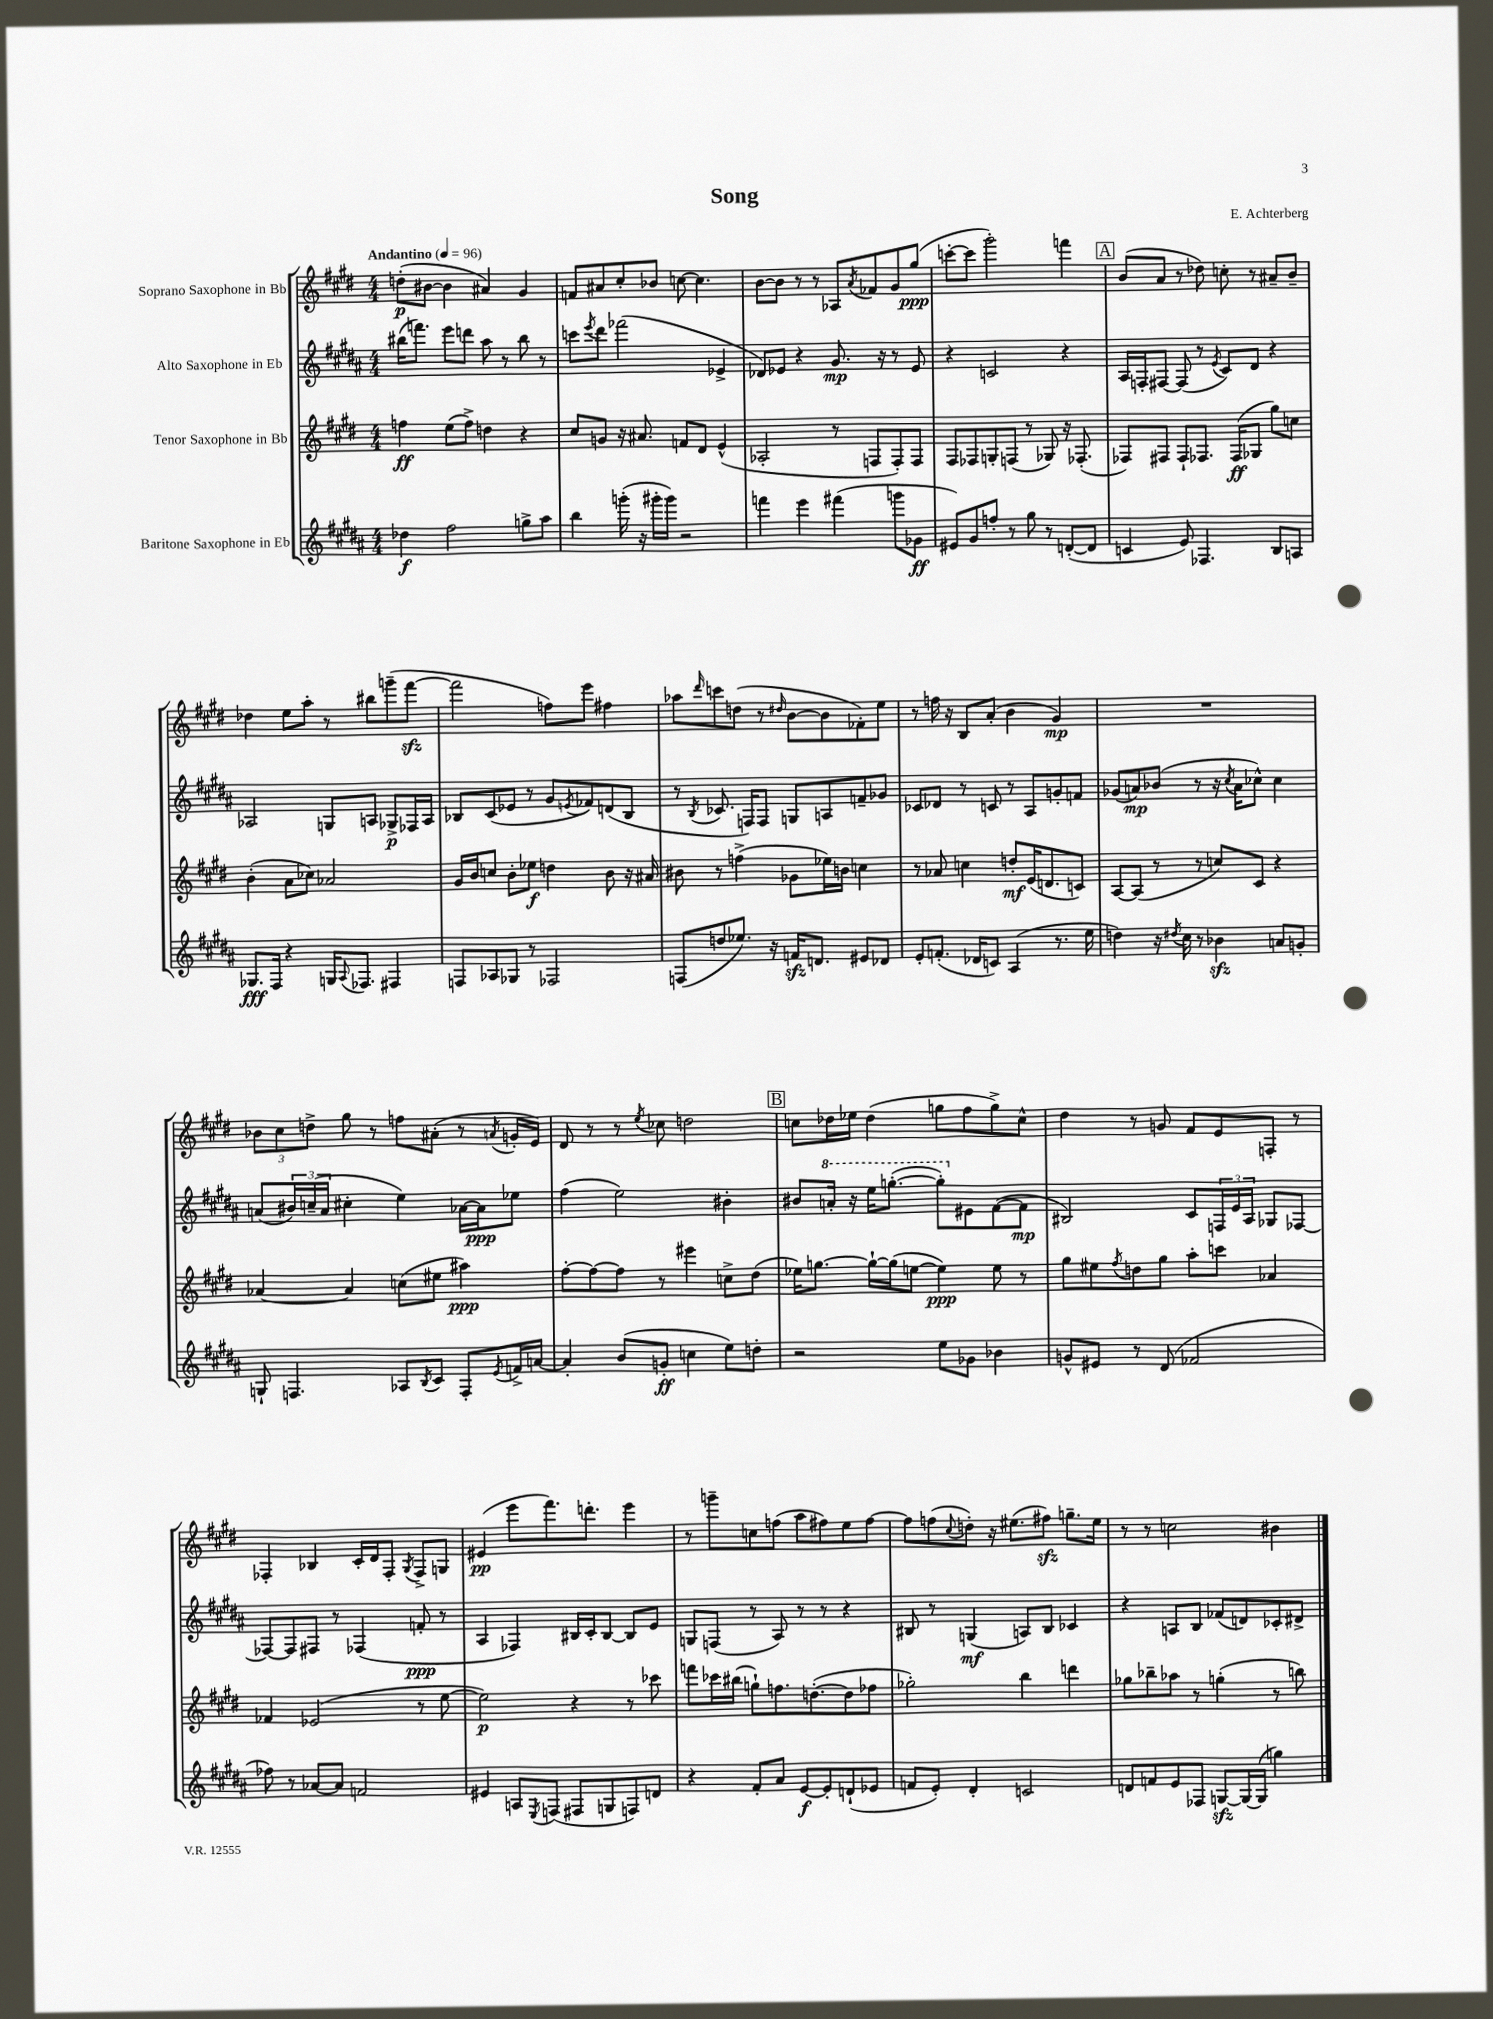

**kern	**dynam	**kern	**dynam	**kern	**dynam	**kern	**dynam
*part4	*part4	*part3	*part3	*part2	*part2	*part1	*part1
*staff4	*staff4	*staff3	*staff3	*staff2	*staff2	*staff1	*staff1
*I"Baritone Saxophone in Eb	*	*I"Tenor Saxophone in Bb	*	*I"Alto Saxophone in Eb	*	*I"Soprano Saxophone in Bb	*
*clefG2	*	*clefG2	*	*clefG2	*	*clefG2	*
*k[f#c#g#d#a#]	*	*k[f#c#g#d#]	*	*k[f#c#g#d#a#]	*	*k[f#c#g#d#]	*
*M4/4	*	*M4/4	*	*M4/4	*	*M4/4	*
*MM96	*	*MM96	*	*MM96	*	*MM96	*
=1	=1	=1	=1	=1	=1	=1	=1
!	!	!	!	!	!	!LO:TX:a:B:t=Andantino	!
4dd-X\	f	4ffn\	ff	(16bb#X\KL	.	(8ddn'\L	p
.	.	.	.	8.fffn\J)	.	.	.
.	.	.	.	.	.	[8b#X\J	.
2ff#\	.	(8ee\L	.	8eee\L	.	4b#\]	.
.	.	8ff^\J)	.	8dddn\J	.	.	.
.	.	4ddn\	.	8aa#\	.	4a#X/)	.
.	.	.	.	8r	.	.	.
8ggn^\L	.	4r	.	8bb#\	.	4g#/	.
8aa#\J	.	.	.	8r	.	.	.
=2	=2	=2	=2	=2	=2	=2	=2
4bb\	.	8cc#/L	.	8cccn\L	.	8fn/L	.
.	.	.	.	8qeee/	.	.	.
.	.	8gn/J	.	8ddd#\J	.	8a#X/	.
(16gggn'\	.	16r	.	(2fff-X\	.	8cc#'/	.
16r	.	8.a#X/	.	.	.	.	.
16ggg#X'\LL	.	.	.	.	.	8b-X/J	.
16ggg#\JJ)	.	.	.	.	.	.	.
2r	.	8fn/L	.	.	.	[8ccn\	.
.	.	8d#/J	.	.	.	4.cc\]	.
.	.	(4e^^/	.	4e-X^/	.	.	.
=3	=3	=3	=3	=3	=3	=3	=3
4fffn\	.	2A-X'/	.	8d-X/L)	.	[8b\L	.
.	.	.	.	8e-X/J	.	8b\J]	.
4eee\	.	.	.	4r	.	8r	.
.	.	.	.	.	.	8r	.
(4fff#X\	.	8r	.	8.g#/	mp	8A-X/L	.
.	.	.	.	.	.	8qa/	.
.	.	8Fn/L	.	.	.	8f-X/	.
.	.	.	.	16r	.	.	.
8gggn\L	.	8F'/)	.	8r	.	8g#/	.
8g-X\J	ff	8F/J	.	8e-/	.	(8gg#/J	ppp
=4	=4	=4	=4	=4	=4	=4	=4
8e#X/L)	.	8F#/L	.	4r	.	[8cccn'\L	.
8g#/	.	8F-X/	.	.	.	8ccc\J]	.
8ffn'/J	.	8Gn'/	.	2cn/	.	2ggg#'\)	.
8r	.	(8Fn/J	.	.	.	.	.
8gg#\	.	8r	.	.	.	.	.
8r	.	8G-X/)	.	.	.	.	.
([8dn'/L	.	16r	.	4r	.	4fffn\	.
.	.	(8.F-X'/	.	.	.	.	.
8d/J]	.	.	.	.	.	.	.
!!LO:REH:place=s1:t=A
=5	=5	=5	=5	=5	=5	=5	=5
4cn/	.	8F-X/L)	.	16A#/LL	.	(8b/L	.
.	.	.	.	16Fn'/J	.	.	.
.	.	8F#X/J	.	[8F#X/J	.	8a/J	.
8e/)	.	8F#`/L	.	(8F#/]	.	8r	.
4.F-X/	.	8.F-X/J	.	8r	.	8dd-X\)	.
.	.	.	.	8qe/	.	.	.
.	.	.	.	8c#/L)	.	8ccn'\	.
.	.	(16F-/KL	ff	.	.	.	.
.	.	8G-X/J	.	8d#/J	.	8r	.
8B/L	.	8gg#\L)	.	4r	.	8a#X~/L	.
8An/J	.	8ccn\J	.	.	.	8b~/J	.
!!LO:LB:g=z
=6	=6	=6	=6	=6	=6	=6	=6
8.G-X/L	fff	(4b'\	.	2A-X/	.	4dd-X\	.
16F#/Jk	.	.	.	.	.	.	.
4r	.	8a\L	.	.	.	8ee\L	.
.	.	8cc-X\J)	.	.	.	8aa'\J	.
16Gn/KL	.	2a-X/	.	8Gn/L	.	8r	.
8qqA#/	.	.	.	.	.	.	.
8.F-X/J	.	.	.	.	.	.	.
.	.	.	.	8An/J	.	8bb#X\L	.
4F#X/	.	.	.	8G-X^/L	p	(8gggn~\	.
.	.	.	.	16F-X/L	.	[8fff#zz\J	.
.	.	.	.	16A/JJ	.	.	.
=7	=7	=7	=7	=7	=7	=7	=7
8Fn/L	.	16g#/LL	.	8B-X/L	.	2fff#\]	.
.	.	16b/J	.	.	.	.	.
8A-X/	.	8ccn/J	.	(8c#/	.	.	.
8G-X/J	.	8b'\L	.	8e-X/J	.	.	.
8r	.	8ee-X\J	f	8r	.	.	.
2F-X/	.	4ddn\	.	8g#/L	.	8ffn\L)	.
.	.	.	.	8qen/	.	.	.
.	.	.	.	8f-X/)	.	8eee\J	.
.	.	8b\	.	(8dn/	.	4ff#X\	.
.	.	16r	.	8B-/J	.	.	.
.	.	16a#X/	.	.	.	.	.
=8	=8	=8	=8	=8	=8	=8	=8
(8Fn/L	.	8b#X\	.	8r	.	8aa-X\L	.
.	.	.	.	8qB/	.	16qqddd#/	.
8ddn/	.	8r	.	8.c-X/	.	8cccn\	.
8.ee-X/J)	.	(4ffn^\	.	.	.	(8ddn\J	.
.	.	.	.	16Fn/KL)	.	.	.
.	.	.	.	8F/J	.	8r	.
16r	.	.	.	.	.	.	.
.	.	.	.	.	.	16qqdd#X/	.
16fnzz/KL	.	8g-X\L	.	8Gn/L	.	[8b\L	.
8.dn/J	.	.	.	.	.	.	.
.	.	16ee-X\L)	.	8An/	.	8b\]	.
.	.	16bn\JJ	.	.	.	.	.
8e#X/L	.	4ccn\	.	8fn~/	.	8f-X'\)	.
8d-X/J	.	.	.	8g-X/J	.	8ee\J	.
=9	=9	=9	=9	=9	=9	=9	=9
8e'/L	.	8r	.	8c-X/L	.	8r	.
(8.fn'/J	.	8a-X/	.	8d-X/J	.	16ffn\	.
.	.	.	.	.	.	16r	.
.	.	4ccn\	.	8r	.	8B/L	.
16d-X/KL	.	.	.	.	.	.	.
8cn/J)	.	.	.	8cn/	.	(8a'/J	.
(4A#/	.	8ddn'/L	mf	8r	.	4b\	.
.	.	(16e/K	.	8A#/L	.	.	.
.	.	8.dn/	.	.	.	.	.
8.r	.	.	.	8gn'/	.	4g#/)	mp
.	.	8cn/J)	.	8fn/J	.	.	.
16ee\	.	.	.	.	.	.	.
=10	=10	=10	=10	=10	=10	=10	=10
4ddn\)	.	[8A/L	.	(8g-X/L	.	1r	.
.	.	(8A/J]	.	8an/)	mp	.	.
16r	.	8r	.	(8b-X/J	.	.	.
8qdd#X/	.	.	.	.	.	.	.
16cc#\	.	.	.	.	.	.	.
8r	.	8r	.	8r	.	.	.
4b-Xzz\	.	8ccn/L)	.	16r	.	.	.
.	.	.	.	8qcc#/	.	.	.
.	.	.	.	16a\KL	.	.	.
.	.	8c#/J	.	8cc-X^^\J)	.	.	.
8an/L	.	4r	.	4cc-\	.	.	.
8gn'/J	.	.	.	.	.	.	.
!!LO:LB:g=z
=11	=11	=11	=11	=11	=11	=11	=11
8Gn`/	.	[4a-X/	.	(8an/L	.	12b-X\L	.
.	.	.	.	.	.	12cc#\	.
4.Fn/	.	.	.	24b#X/L)	.	.	.
.	.	.	.	(24ccn~/	.	12ddn^\J	.
.	.	.	.	24a/JJ	.	.	.
.	.	4a-/]	.	4cc#X'\	.	8gg#\	.
.	.	.	.	.	.	8r	.
8A-X/L	.	(8ccn\L	.	4ee\)	.	8ffn\L	.
8qB/	.	.	.	.	.	.	.
8c#/J	.	8ee#X\J	.	.	.	(8a#X'\J	.
8F'/L	.	4aa#X\)	ppp	[16a-X\LL	.	8r	.
.	.	.	.	16a-\J]	ppp	.	.
8qe/	.	.	.	.	.	8qan/	.
16fn^/L	.	.	.	8ee-X\J	.	16gn'/LL	.
[16an/JJ	.	.	.	.	.	16e/JJ)	.
=12	=12	=12	=12	=12	=12	=12	=12
4a'/]	.	[8ff#'\L	.	(4ff#\	.	8d#/	.
.	.	8ff#\_	.	.	.	8r	.
(8b/L	.	8ff#\J]	.	2ee\)	.	8r	.
.	.	.	.	.	.	8qee/	.
8gn'/J	ff	8r	.	.	.	8cc-X\	.
4ccn\	.	4eee#X\	.	.	.	2ddn\	.
8ee\L)	.	8ccn^\L	.	4b#X'\	.	.	.
8ddn'\J	.	(8dd#\J	.	.	.	.	.
!!LO:REH:place=s1:t=B
=13	=13	=13	=13	=13	=13	=13	=13
2r	.	16ee-X\KL)	.	8b#X/L	.	8ccn\L	.
.	.	[8.ggn\J	.	.	.	.	.
*	*	*	*	*8va	*	*	*
.	.	.	.	16aan'/Jk	.	16dd-X\L	.
.	.	.	.	16r	.	16ee-X\JJ	.
.	.	16gg`\LL_	.	16eee\KL	.	(4dd-\	.
.	.	(16gg\J]	.	([8.gggn'\J	.	.	.
.	.	[8een\J	.	.	.	.	.
8ee\L	.	4ee\])	ppp	8ggg'\L])	.	8ggn\L	.
*	*	*	*	*X8va	*	*	*
8g-X\J	.	.	.	8e#X\	.	8ff#\	.
4b-X\	.	8ee\	.	([8f#\	.	8gg^\)	.
.	.	8r	.	8f#\J]	mp	8cc^^\J	.
=14	=14	=14	=14	=14	=14	=14	=14
8gn^^/L	.	8gg#\L	.	2B#X/)	.	4dd#\	.
8e#X/J	.	8ee#X\	.	.	.	.	.
.	.	8qff#/	.	.	.	.	.
8r	.	8ddn\	.	.	.	8r	.
(8d#/	.	8gg#\J	.	.	.	8gn/	.
2f-X/	.	8aa'\L	.	8c#/L	.	8f#/L	.
.	.	8cccn\J	.	24Fn/L	.	8e/	.
.	.	.	.	24e/	.	.	.
.	.	.	.	24A#/JJ	.	.	.
.	.	4a-X/	.	8G-X/L	.	8Fn'/J	.
.	.	.	.	[8F-X/J	.	8r	.
!!LO:LB:g=z
=15	=15	=15	=15	=15	=15	=15	=15
8ff-X\)	.	4f-X/	.	8F-X/L_	.	4F-X'/	.
8r	.	.	.	8F-/]	.	.	.
[8a-X/L	.	(2e-X/	.	8F#X/J	.	4B-X/	.
8a-/J]	.	.	.	8r	.	.	.
2fn/	.	.	.	(4F-X/	.	16c#'/LL	.
.	.	.	.	.	.	16d#/J	.
.	.	.	.	.	.	8F-'/J	.
.	.	.	.	.	.	8qG#/	.
.	.	8r	.	8fn'/	ppp	8F-^/L	.
.	.	[8ee\	.	8r	.	8Gn/J	.
=16	=16	=16	=16	=16	=16	=16	=16
4e#X/	.	2ee\])	p	4A#/	.	(4e#X/	pp
8An/L	.	.	.	4F-X/)	.	8eee\L	.
8qE/	.	.	.	.	.	.	.
(8Fn/J	.	.	.	.	.	8.fff#\)	.
8F#X/L	.	4r	.	16B#X/LL	.	.	.
.	.	.	.	16c#'/J	.	8.dddn'\J	.
8Gn/	.	.	.	[8B#/J	.	.	.
8Fn/)	.	8r	.	8B#/L]	.	4eee\	.
8dn/J	.	8ccc-X\	.	8e/J	.	.	.
=17	=17	=17	=17	=17	=17	=17	=17
4r	.	8fffn\L	.	8Gn/L	.	8r	.
.	.	16ccc-X\L	.	(8Fn/J	.	8gggn~\L	.
.	.	(16bb#X\JJ	.	.	.	.	.
8f#'/L	.	8ggn`\L)	.	8r	.	8ccn\	.
8a#/J	.	8.ffn\	.	8A#/)	.	(8ffn\J	.
[8e/L	f	.	.	8r	.	8aa\L	.
.	.	([8.ddn'\	.	.	.	.	.
8e'/]	.	.	.	8r	.	8ff#X\)	.
(8dn`/	.	8dd\]	.	4r	.	8ee\	.
8e-X/J	.	8ff-X\J	.	.	.	[8ff#\J	.
=18	=18	=18	=18	=18	=18	=18	=18
8fn/L	.	2gg-X'\)	.	8B#X/	.	8ff#\L]	.
8e'/J)	.	.	.	8r	.	(8ffn\	.
.	.	.	.	.	.	8qqcc#/	.
4d#'/	.	.	.	(4Gn/	mf	8ddn'\J)	.
.	.	.	.	.	.	16r	.
.	.	.	.	.	.	(8.ee#X\L	.
2cn/	.	4bb\	.	8An/L)	.	.	.
.	.	.	.	8B#/J	.	8ff#Xzz\J)	.
.	.	4dddn\	.	4c-X/	.	8.ggn~\L	.
.	.	.	.	.	.	16ee#\Jk	.
=19	=19	=19	=19	=19	=19	=19	=19
8dn/L	.	8gg-X\L	.	4r	.	8r	.
8fn/	.	8bb-X~\	.	.	.	8r	.
8e/	.	8aa-X\J	.	8An/L	.	2ccn\	.
8F-X/J	.	8r	.	8B/J	.	.	.
[8Gnzz/L	.	(4ggn'\	.	(8f-X/L	.	.	.
16G/L_	.	.	.	8dn/)	.	.	.
(16G/JJ]	.	.	.	.	.	.	.
4ggn\)	.	8r	.	8c-X'/	.	4b#X\	.
.	.	8bbn\)	.	8d#X^/J	.	.	.
==	==	==	==	==	==	==	==
*-	*-	*-	*-	*-	*-	*-	*-
